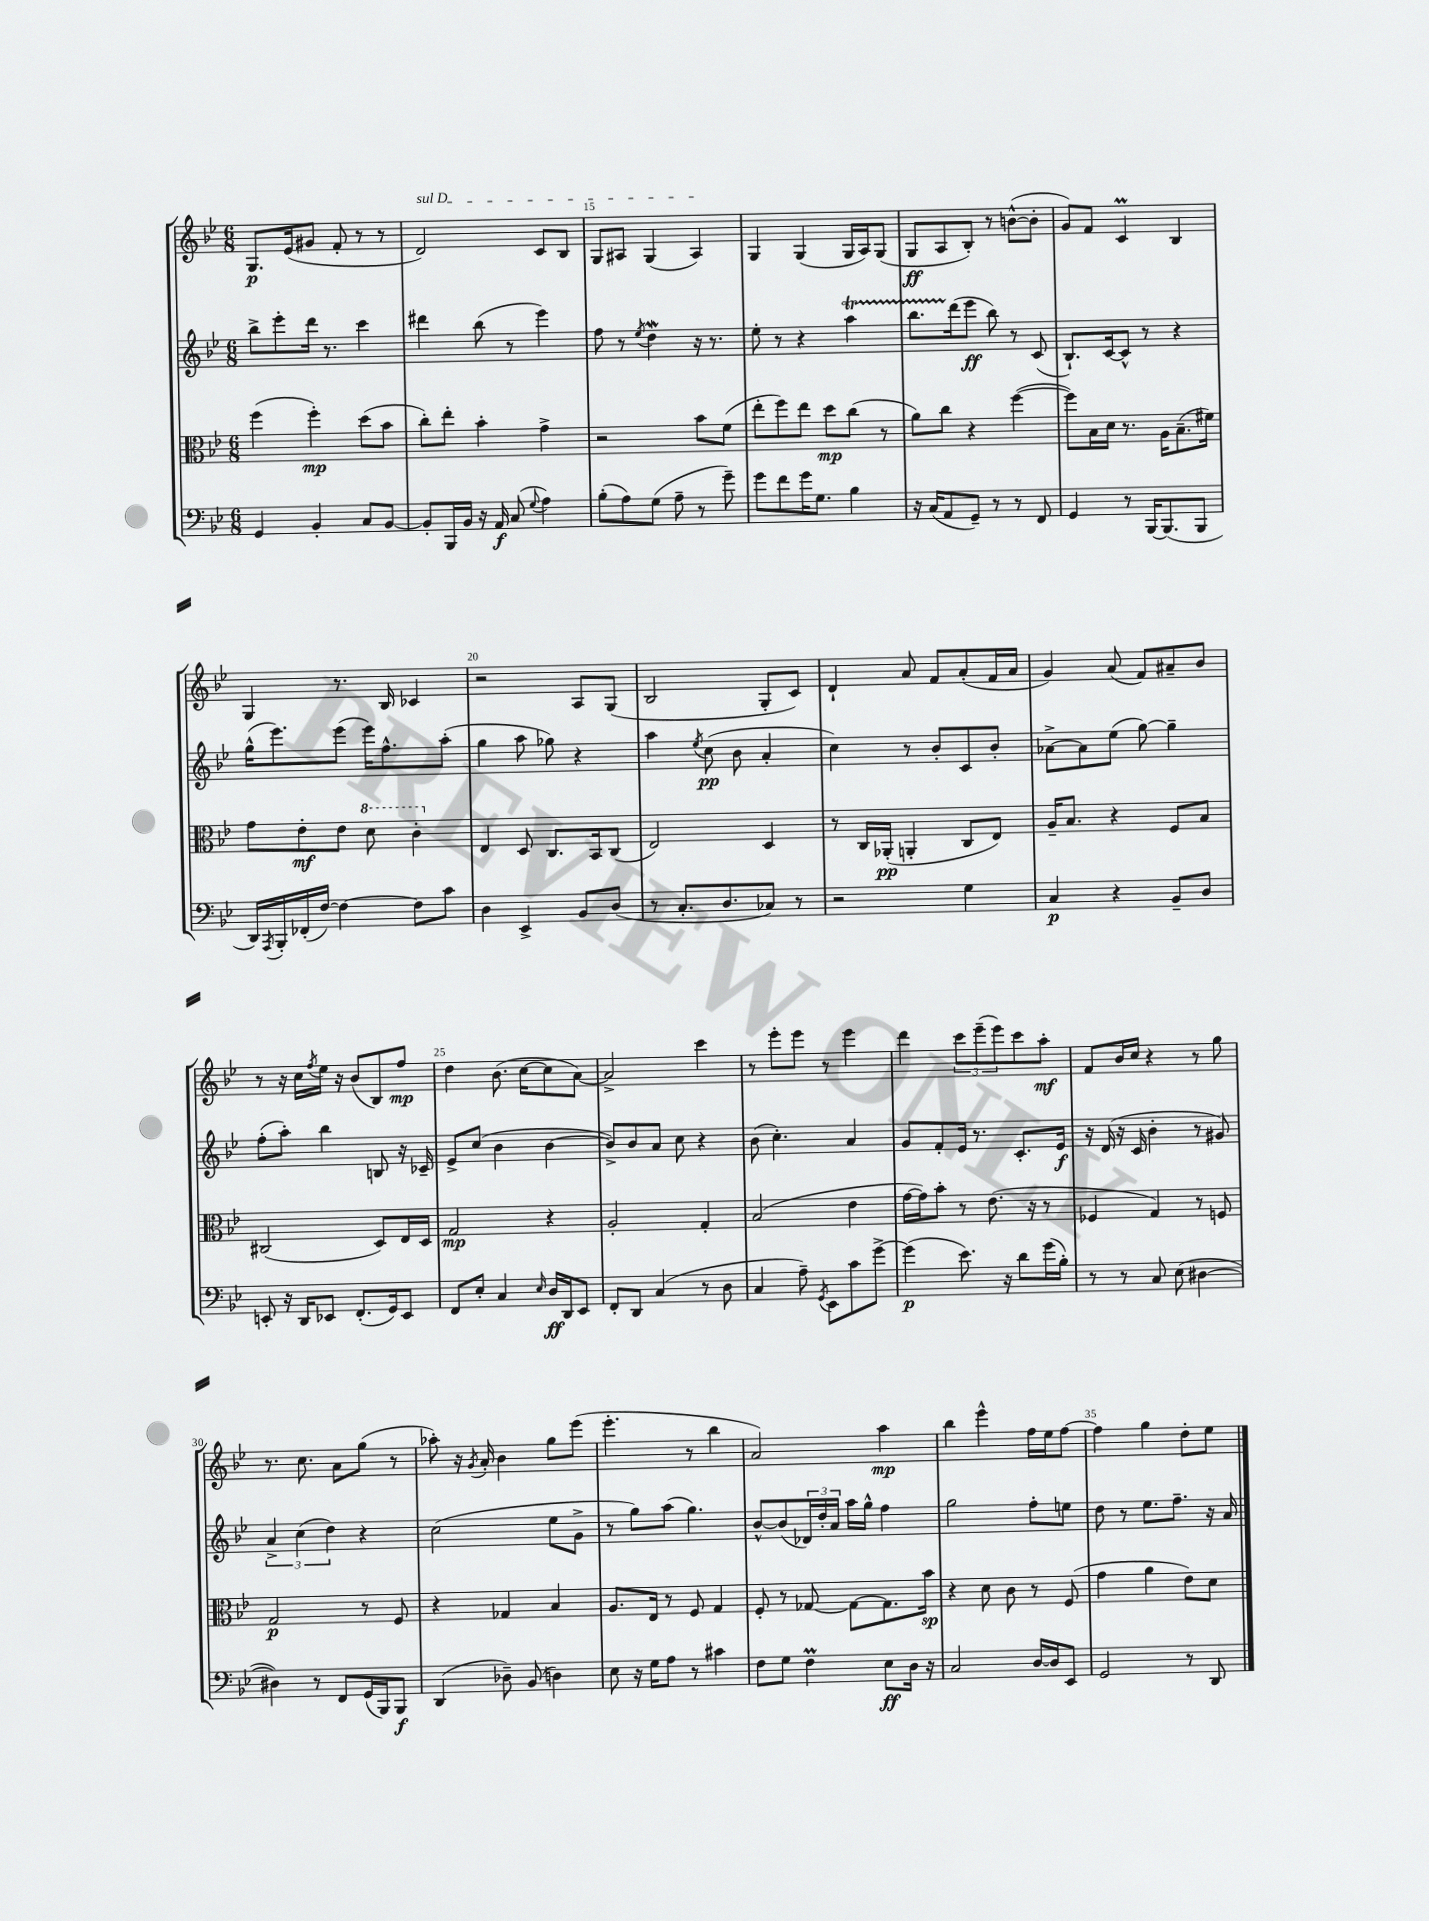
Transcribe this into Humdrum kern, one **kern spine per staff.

**kern	**kern	**kern	**kern
*staff4	*staff3	*staff2	*staff1
*clefF4	*clefC3	*clefG2	*clefG2
*k[b-e-]	*k[b-e-]	*k[b-e-]	*k[b-e-]
*M6/8	*M6/8	*M6/8	*M6/8
4GG	(4ff	8bb-^	8.G
.	.	8eee-'	.
.	.	.	(16e-
4BB-'	4ff')	16ddd	8g#
.	.	8.r	.
.	.	.	8f'
8C	(8dd	4ccc	8r
[8BB-	8b-	.	8r
=	=	=	=
8BB-']	8cc')	4ddd#	2d)
16BBB-	8ee-'	.	.
16BB-	.	.	.
16r	4b-'	(8bb-	.
16AA	.	.	.
(8C	.	8r	.
8qqG	.	.	.
4A)	4g^	4eee-)	8c
.	.	.	8B-
=	=	=	=
(8B-'	2r	8ff	8G
8A)	.	8r	8A#
.	.	8qee-	.
(8G	.	4dd	(4G
8A~	.	.	.
8r	8b-	16r	4A#)
.	.	8.r	.
8g~)	(8f	.	.
=	=	=	=
8g	8ee-'	8ee-'	4G
8f	8ff)	8r	.
16g	8ee-	4r	(4G
8.G	.	.	.
.	8dd	.	.
4B-	(8cc	4aa	16G
.	.	.	16A)
.	8r	.	(8G
=	=	=	=
16r	8a)	8.bb-	8G
(16C	.	.	.
8AA	8cc	.	8A
.	.	(16ddd	.
8GG~)	4r	8eee-	8B-')
8r	.	8bb-)	8r
8r	([4ff	8r	([8b^^
8FF	.	(8c	8b']
=	=	=	=
4GG	8ff])	8.B-`)	8g)
.	16B-	.	8f
.	16d	[16c	.
8r	8.r	8c^^]	4c
[16BBB-	.	8r	.
(8.BBB-]	16A	.	.
.	(8.B-~	4r	4B-
8BBB-	.	.	.
.	16f#)	.	.
=	=	=	=
16DD)	8g	(16gg^^	4G
8qAAA	.	.	.
16BBB-'	.	8.eee-)	.
(16FF-'	8e-'	.	.
[16F)	.	.	.
4F_	8e-	(8eee-	8.r
.	8dd	16eee-)	.
.	.	8.ff^^	16B-
8F]	4cc'	.	4c-
8c	.	(8aa'	.
=	=	=	=
4D	4E-	4gg	2r
4EE-^	8D	8aa	.
.	8.C	8gg-)	.
8BB-	.	4r	8A
.	16BB-	.	.
(8D	(8C	.	(8G
=	=	=	=
8r	2E-)	4aa	2B-
8.C'	.	.	.
.	.	8qee-	.
.	.	(8cc	.
8.D	.	.	.
.	.	8b-	.
8C-)	4D	4a'	8G'
8r	.	.	8c)
=	=	=	=
2r	8r	4cc)	4d`
.	16C	.	.
.	(16AA-'	.	.
.	4AA'	8r	8a
.	.	8b-'	8f
4G	8C	8c	(8a'
.	8E-)	8b-'	16f
.	.	.	16a
=	=	=	=
4C	16A~	[8a-^	4g)
.	8.B-	.	.
.	.	8a-]	.
4r	4r	(8ee-	(8a
.	.	[8gg)	8f)
8BB-~	8F	4gg~]	8a#~
8D	8B-	.	8b-
=	=	=	=
8EE'	(2C#	(8ff'	8r
16r	.	8aa')	16r
16DD	.	.	16cc
.	.	.	8qff
8EE-	.	4bb-	16ee-
.	.	.	16r
(8.FF'	.	.	(8b-
.	8D)	8B	8B-)
16GG)	.	.	.
8EE-	16E-	16r	8ff
.	16D	16c-~	.
=	=	=	=
8FF	2G	8e-^	4dd
8E-'	.	(8cc	.
4C	.	4b-	(8.b-
.	.	.	[16cc
16qqE-	.	.	.
16D	4r	[4b-	8cc]
16DD	.	.	.
8EE-	.	.	[8a)
=	=	=	=
8FF'	2A'	8b-^])	2a^]
8DD	.	8b-	.
(4C	.	8a	.
.	.	8cc	.
8r	4G'	4r	4ccc
8D	.	.	.
=	=	=	=
4C	(2B-	(8b-	8r
.	.	4.cc')	8eee-'
8A~)	.	.	8eee-
8qGG	.	.	.
8EE-	.	.	8r
8c	4e-	4a	4eee-
[8g^	.	.	.
=	=	=	=
(4g]	[16g	8g	4ddd
.	16g])	.	.
.	8b-'	8f'	.
8.e-)	8r	16e-	12ccc
.	.	8.r	.
.	.	.	(12eee-~
.	(8.e-	.	.
.	.	.	12eee-)
16r	.	.	.
8d	.	8.c'	8ccc
.	16r	.	.
(16g	8r	.	8aa'
16B-')	.	16e-	.
=	=	=	=
8r	4F-	16r	8f
.	.	(16d	.
8r	.	16r	16b-
.	.	16c	16cc
8C	4G)	4b-'	4r
(8E-	.	.	.
[4D#	8r	8r	8r
.	8F	8g#)	8gg
=	=	=	=
4D#])	2G	6a^	8.r
.	.	(6cc	.
.	.	.	8.cc
8r	.	.	.
.	.	6dd)	.
8FF	.	.	8a
(16GG	8r	4r	(8gg
16BBB-)	.	.	.
8BBB-	8F	.	8r
=	=	=	=
(4DD	4r	(2cc	8aa-')
.	.	.	16r
.	.	.	8qg
.	.	.	16a'
8D-~)	4G-	.	4b-
(8BB-	.	.	.
4D)	4B-	8ee-	8gg
.	.	8g^	(8eee-
=	=	=	=
8E-	8.A	8r	4.eee-'
16r	.	8gg)	.
16G	16E-	.	.
8A	8r	(8aa	.
8r	8F	4.gg)	8r
4c#	4G	.	4bb-
=	=	=	=
8F	8F'	[8b-^^	2a)
8G	8r	(8b-]	.
4F	[8G-	24d-)	.
.	.	24dd'	.
.	.	24a	.
.	8G-_	16aa	.
.	.	16gg^^	.
8E-	8.G-]	4ff	4aa
16D	.	.	.
16r	16b-	.	.
=	=	=	=
2C	4r	2gg	4bb-
.	8d	.	4eee-^^
.	8c	.	.
[16D	8r	8ff'	16ff
16D]	.	.	16ee-
8EE-	(8F	8ee	[8ff
=	=	=	=
2GG	4g	8dd	4ff]
.	.	8r	.
.	4a	8.ee-	4gg
.	.	8.ff~	.
8r	8e-)	.	8dd'
8DD	8d	16r	8ee-
.	.	16a	.
==	==	==	==
*-	*-	*-	*-
